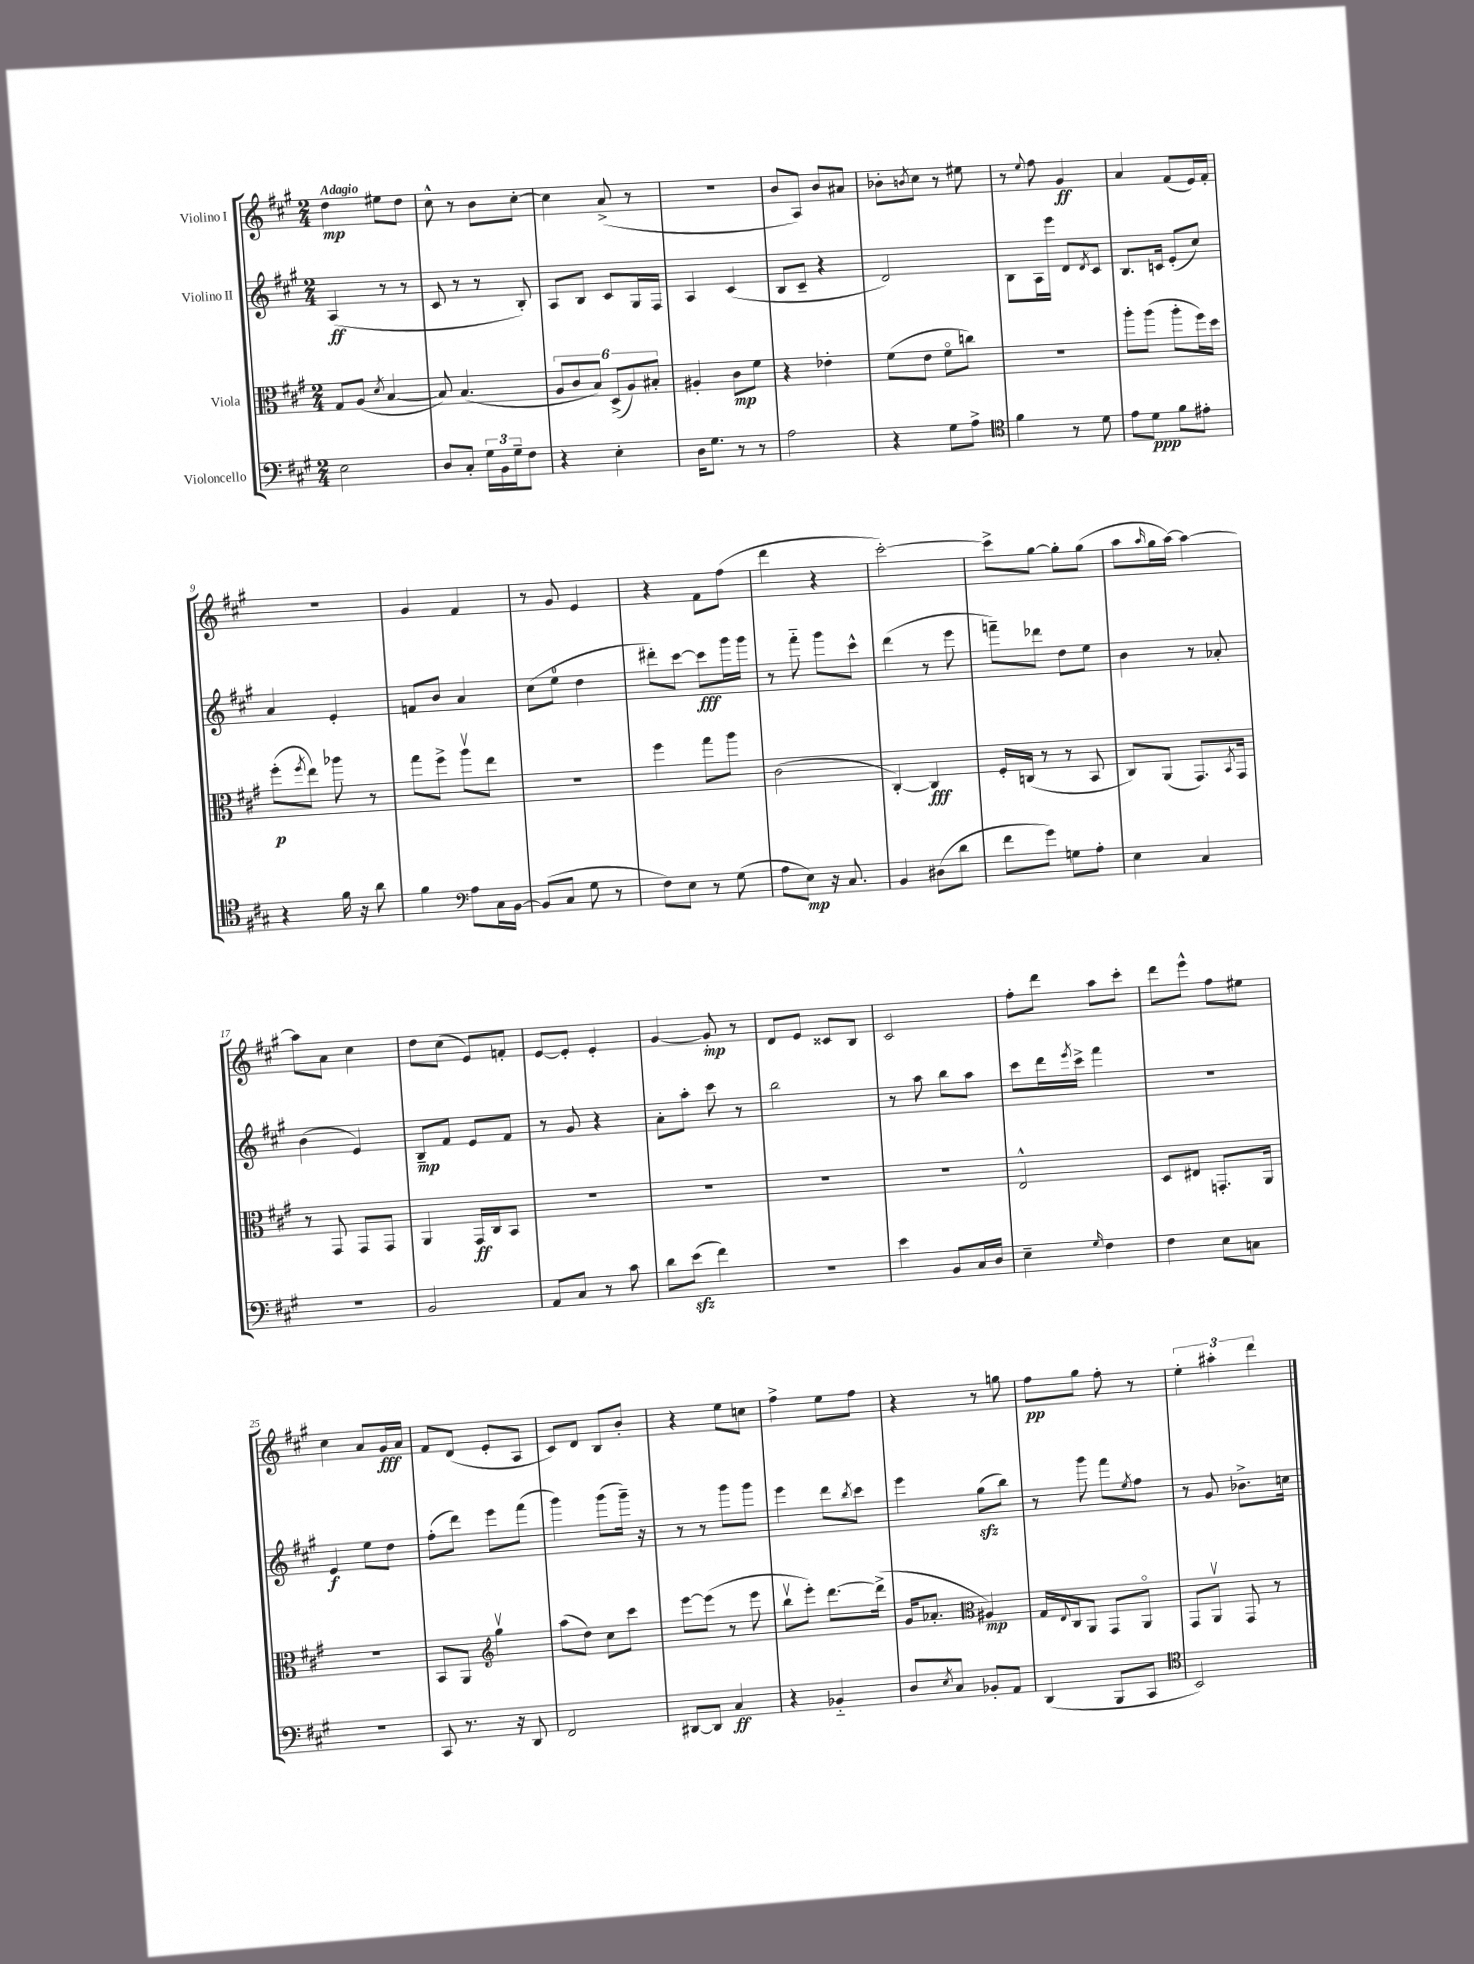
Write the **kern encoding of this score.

**kern	**kern	**kern	**kern
*staff4	*staff3	*staff2	*staff1
*clefF4	*clefC3	*clefG2	*clefG2
*k[f#c#g#]	*k[f#c#g#]	*k[f#c#g#]	*k[f#c#g#]
*M2/4	*M2/4	*M2/4	*M2/4
2E	8G#	(4A	4dd
.	(8A	.	.
.	8qd	.	.
.	[4B	8r	8ee#
.	.	8r	8dd
=	=	=	=
8D	8B])	8c#	8cc#^^
8C#'	(4.B	8r	8r
24G#	.	8r	8b
24BB	.	.	.
24G#~	.	.	.
8F#	.	8B')	[8cc#'
=	=	=	=
4r	12A	8A	4cc#]
.	12c#	.	.
.	.	8B	.
.	12B)	.	.
4E'	(12D^	8c#	(8a^
.	12A)	.	.
.	.	16G#	8r
.	12B#'	.	.
.	.	16F#	.
=	=	=	=
16D	4A#'	4A	2r
8.G#	.	.	.
8r	8c#	(4c#	.
8r	8f#	.	.
=	=	=	=
2A	4r	8B	8b
.	.	8c#~	8A)
.	4e-'	4r	8b
.	.	.	8a#
=	=	=	=
4r	(8f#	2d)	8b-'
.	.	.	8qb
.	8e	.	8cc#
8G#	8f#o	.	8r
8A^	8cc)	.	8ee#
=	=	=	=
*clefC4	*	*	*
4f#	2r	8B	8r
.	.	.	8qqee
.	.	16A	8ff#
.	.	16eee	.
8r	.	8d	4g#
.	.	8qd	.
8d	.	8c#	.
=	=	=	=
8e	8aa'	8.B	4a
8d	(8aa	.	.
.	.	16c	.
8f#	8aa'	(8e'	(8f#
8e#'	16ff#)	8cc#)	16e)
.	16dd	.	16f#'
=	=	=	=
4r	(8ff#'	4a	2r
.	8qff#	.	.
.	8ee)	.	.
16f#	8aa-	4e'	.
16r	.	.	.
8a	8r	.	.
=	=	=	=
4f#	8gg#	8f	4g#
.	8ff#^	8b	.
*clefF4	*	*	*
8A	8aav	4a	4f#
16C#	8ee	.	.
[16BB	.	.	.
=	=	=	=
(8BB]	2r	(8cc#	8r
8C#	.	8ee	8g#
8G#	.	4dd	4e
8r	.	.	.
=	=	=	=
8F#)	4ff#	8ddd#')	4r
8E	.	[8ccc#	.
8r	8gg#	8ccc#]	8f#
(8G#	8aa	16ggg#	(8ff#
.	.	16ggg#	.
=	=	=	=
8A	(2c#	8r	4ddd
8E)	.	8fff#'~	.
16r	.	8ggg#	4r
8.C#	.	.	.
.	.	8ccc#^^	.
=	=	=	=
4BB	[4C#')	(4ddd	[2ccc#')
(8D#	4C#]	8r	.
8d	.	8eee	.
=	=	=	=
8f#	16F#'	8fff~)	8ccc#^]
.	(16C	.	.
8g#)	8r	8ddd-	[8gg#
8G	8r	8dd	8gg#']
8A'	8BB	8ee	(8gg#
=	=	=	=
4E	8C#)	4b	8aa
.	.	.	16qqaa
.	(8AA	.	16gg#
.	.	.	[16aa)
4C#	8.GG#)	8r	4aa_
.	.	8a-'	.
.	8qBB	.	.
.	16GG#	.	.
=	=	=	=
2r	8r	(4b	8aa]
.	8GG#	.	8a
.	8GG#	4e)	4cc#
.	8GG#	.	.
=	=	=	=
2BB	4AA	8B~	8dd
.	.	8f#	(8cc#
.	16GG#	8e	8e)
.	16C#	.	.
.	8BB	8f#	8f'
=	=	=	=
8AA	2r	8r	[8e
8C#	.	8g#	8e']
8r	.	4r	4e'
8c#	.	.	.
=	=	=	=
8d	2r	8a'	[4g#
(8e	.	8aa'	.
4f#)	.	8ccc#	8g#']
.	.	8r	8r
=	=	=	=
2r	2r	2bb	8d
.	.	.	8e
.	.	.	8c##
.	.	.	8B
=	=	=	=
4e	2r	8r	2c#
.	.	8aa	.
8BB	.	8bb	.
16C#	.	8aa	.
16D	.	.	.
=	=	=	=
4E~	2E^^	8ccc#	8ff#'
.	.	16ddd	8ddd
.	.	8qeee	.
.	.	16ccc#^	.
16qqG#	.	.	.
4F#	.	4fff#	8aa
.	.	.	8ccc#'
=	=	=	=
4F#	8D	2r	8ddd
.	8E#	.	8eee^^
8E	8.GG'	.	8ff#
8C	.	.	8ee#
.	16AA	.	.
=	=	=	=
2r	2r	4e	4cc#
.	.	8ee	8a
.	.	8dd	16g#
.	.	.	16a
=	=	=	=
8CC#	8BB	(8ff#'	8f#
8.r	8AA	8ddd)	(8d
*	*clefG2	*	*
.	4gg#v	8eee	8e'
16r	.	.	.
8DD	.	(8fff#	8A
=	=	=	=
2FF#	(8aa	4ggg#)	8c#)
.	8dd)	.	8d
.	8cc#	(8ggg#	8B
.	8ccc#	16ggg#~)	8b'
.	.	16r	.
=	=	=	=
[8DD#	[8eee	8r	4r
8DD#]	(8eee]	8r	.
4C#	8r	8ggg#	8ee
.	8eee	8ggg#	8cc
=	=	=	=
4r	8bbv	4eee	4ff#^
.	8eee')	.	.
4BB-'~	[8.ddd	8ddd	8ee
.	.	8qbb	.
.	.	8ccc#	8ff#
.	(16ddd^]	.	.
=	=	=	=
8D	16g#	4eee	4r
.	8.a-'	.	.
8qE	.	.	.
8C#	.	.	.
*	*clefC3	*	*
8BB-'	4A#)	(8gg#	8r
8AA	.	8bb)	8gg
=	=	=	=
(4DD	16G#	8r	8ff#
.	8qqE	.	.
.	16C#	.	.
.	8AA	8ggg#	8gg#
8BBB	8GG#	8fff#	8ff#'
.	.	8qee	.
8CC#	8AAo	8ff#	8r
=	=	=	=
*clefC4	*	*	*
2BB)	8GG#	8r	6ee'
.	8AAv	8g#	.
.	.	.	6aa#'
.	8GG#	8.b-^	.
.	.	.	6ddd
.	8r	.	.
.	.	16cc	.
==	==	==	==
*-	*-	*-	*-
